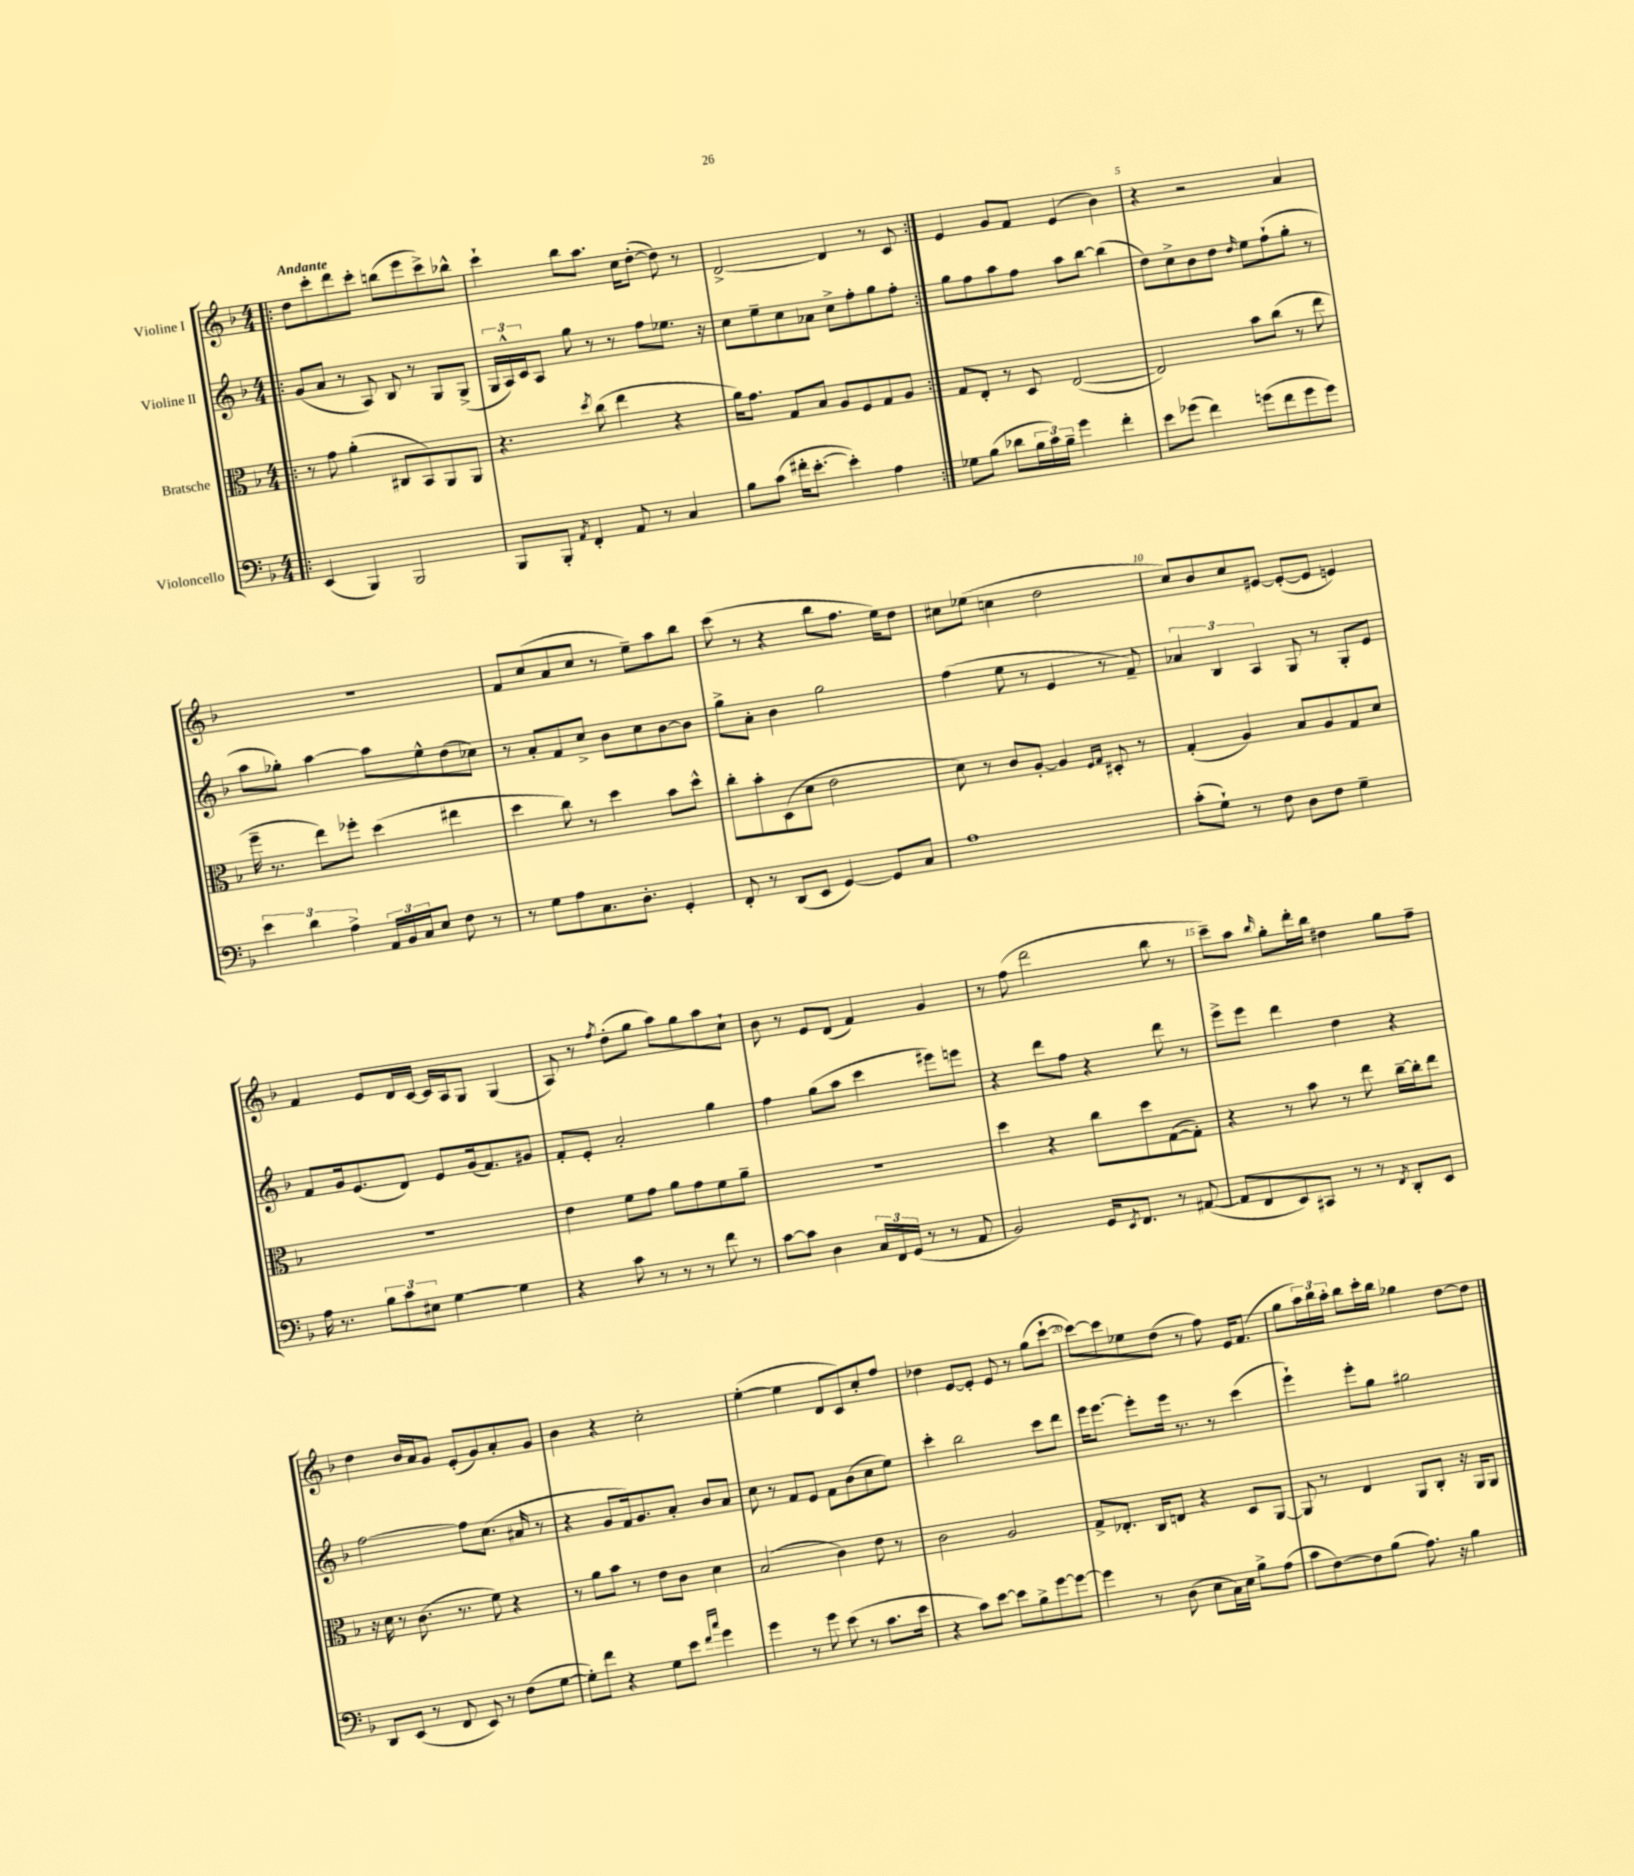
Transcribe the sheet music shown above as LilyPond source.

<<
\new StaffGroup <<
\new Staff = "s0" \with { instrumentName = "Violine I" } {
    \clef treble \key f \major \numericTimeSignature \time 4/4 \tempo "Andante"
    \repeat volta 2 { \bar ".|:" d''8 c'''8-. d'''8 c'''8-. b''8( e'''8 c'''8->) bes''8-^ |
    c'''4-! bes''8 a''8. c''16 d''8~-.( d''8) r8 |
    d'2~-> d'4 r8 c'8 | }
    e'4 g'8 f'8 e'4( bes'4) |
    r4 r2 a'4 |
    r1 |
    f'8 c''8( a'8 c''8 r8 e''8--) a''8 bes''8 |
    c'''8( r8 r4 bes''8 f''8. e''16) d''8 |
    cis''8 ees''8( c''4 d''2 |
    c''8) bes'8 c''8 eis'8~ eis'8~-.( eis'8 e'4) |
    f'4 e'8 d'16 c'16~ c'16 a16 g8 g4( |
    a8) r8 \acciaccatura { f''8 } d''8-.( g''8 a''8) g''8 a''8 c''8-! |
    bes'8 r8 e'8 d'8( f'4) g'4 |
    r8 f''8( d'''2 bes''8 r8 |
    c'''8--) a''8 \grace { bes''16 } g''8-. d'''16-. bes''16 dis''4 g''8 f''8-- |
    d''4 bes'16 a'16 g'8 e'8-.( g'8) a'8-. g'8 |
    bes'4 r4 c''2-. |
    e''4~-.( e''4 d'8 c'8) c''8-. f''8 |
    des''4 e'8~ e'8-. e'8 r8 g''8( c'''8~-! |
    c'''8~) c'''8 ees''8 d''8( r8 f''8) e'16 f'8.( |
    g''8 \tuplet 3/2 { a''16) bes''16 a''16-. } bes''8 c'''16-. bes''16 ges''4 d''8~ d''8 \bar "|." |
}
\new Staff = "s1" \with { instrumentName = "Violine II" } {
    \clef treble \key f \major \numericTimeSignature \time 4/4
    \repeat volta 2 { \bar ".|:" g'8( a'8 r8 a8) bes8 r8 g8 g8->( |
    \tuplet 3/2 { g16 a16-^) c'16 } a8 g''8 r8 r8 f''8 ees''8. r16 |
    c''8 e''8-- c''8 aes'8 c''8-> f''8-. g''8 f''8-. | }
    g''8 f''8 a''8 f''8 a''8 bes''8~ bes''4( |
    d''8) c''8-> bes'8 d''8 \grace { d''16 } e''8 f''8-!( g''8-. r8 |
    a''8 ges''8-.) a''4~ a''8 e''8-^ d''8( ces''8) |
    r8 a'8-. f'8 c''8-> bes'8 c''8 bes'8~ bes'8 |
    g''8-> a'8-. bes'4 g''2 |
    f''4( e''8 r8 e'4 r8 f'8--) |
    \tuplet 3/2 { aes'4 bes4 a4 } g8 r8 g8-. e'8 |
    f'8 g'16 e'8.( d'8) e'8 g'16( f'8.) gis'8 |
    f'8-. e'8-. a'2-. g''4 |
    f''4 g''8( a''8 c'''4 eis'''8) e'''8 |
    r4 d'''8 f''8 r4 d'''8 r8 |
    e'''8-> e'''8 d'''4 d''4 r4 |
    f''2~ f''8 c''8.( ais'16 r8 |
    r4 g'8 f'16) g'8. a'8-. bes'8 a'8 |
    c''8 r8 f'8 e'8 f'8 bes'8( c''8 e''8) |
    c'''4-. bes''2 c'''8 d'''8 |
    e'''16 e'''8.~ e'''8-. e'''16 r8. r8 c'''4( |
    e'''4-!) e'''8-. g''8 gis''2 \bar "|." |
}
\new Staff = "s2" \with { instrumentName = "Bratsche" } {
    \clef alto \key f \major \numericTimeSignature \time 4/4
    \repeat volta 2 { \bar ".|:" r8 g'8 a'4-.( cis8 bes,8) a,8 a,8 |
    r4. \acciaccatura { d''8 } c''8( e''4 r4 |
    a'16) g'8. g8 bes8 a8 f8 g8 a8 | }
    g8 e8-. r8 d8 e2~( |
    e2) bes'8 c''8( r8 e''8 |
    f''16-- r8. e''8) fes''8-. d''4( eis''4 |
    d''4 c''8) r8 d''4 bes'8 d''8-^ |
    c''8-. bes'8-. d8( d'8 e'2 |
    d'8) r8 c'8 a8~-. a4 \grace { f16 g16 } dis8-. r8 |
    g4-.( a4) bes8 a8 g8 d'8 |
    r1 |
    e'4 f'8 g'8 a'8 g'8 f'8 a'8-- |
    R1 |
    d''4 r4 c''8 d''8 g8~( g8-.) |
    r4 r8 bes'8 r8 e''8 c''16~-- c''16-. e''8 |
    r16 d'16 r8 c'8.( r8. f'8) r4 |
    r8 a'8 bes'8 r8 e'8 c'8 d'4 |
    bes2( c'4) e'8 r8 |
    c'2 a2 |
    g8-> ees8.-. c16 e8 r4 d8 a,8~ |
    a,8 r8 e4 a,8 c8-. r16 a,16 a,8 \bar "|." |
}
\new Staff = "s3" \with { instrumentName = "Violoncello" } {
    \clef bass \key f \major \numericTimeSignature \time 4/4
    \repeat volta 2 { \bar ".|:" e,4( bes,,4) bes,,2 |
    bes,,8 bes,,8-. \acciaccatura { a,8 } f,4-. a,8 r8 c4 |
    bes8 c'8( fis'16-. e'8.~-. e'4-.) a4 | }
    ges8 bes8( des'8 \tuplet 3/2 { bes16 c'16) bes16-- } g'4 f'4-. |
    e'8 ges'8( f'4) g'8( f'8 g'8 g'8) |
    \tuplet 3/2 { e'4 d'4 a4-> } \tuplet 3/2 { a,16 bes,16 c16 } e8 f8 r8 |
    r8 g8 a8 c8. d8.-. g,4-. |
    f,8-. r8 d,8( e,8 g,4~) g,8 c8 |
    a1 |
    c'8-.( g8-!) r8 f8 d8 f8 g4-- |
    a16 r8. \tuplet 3/2 { bes8 c'8 eis8 } g4~ g4 |
    r4 c'8 r8 r8 r8 f'8 r8 |
    c'8~ c'8 d4 \tuplet 3/2 { c16 f,16 g,16( } r8 r8 a,8 |
    bes,2) g,16 \acciaccatura { e,8 } f,8. r8 ais,8~( |
    ais,8 f,8 e,8) cis,8 r8 r8 \acciaccatura { f,8 } d,8-. e,8 |
    d,8 e,8( r8 f,8 e,8) r8 f8( g8~ |
    g8-.) f'8 r4 g8 e'8 \grace { f'16 c''16 } g'4 |
    g'4 r8 g'8 e'8( r8 c'8. e'16 |
    r4 c'8) e'8~ e'8 bes8-> g'8~ g'8~ |
    g'4 r8 d8( e8 c16) e16 bes8-> a8( |
    c'8 f8~) f8 bes8( a8.) r16 bes4 \bar "|." |
}
>>
>>
\layout { \context { \Score \override BarNumber.break-visibility = ##(#f #t #t) barNumberVisibility = #(every-nth-bar-number-visible 5) } }
